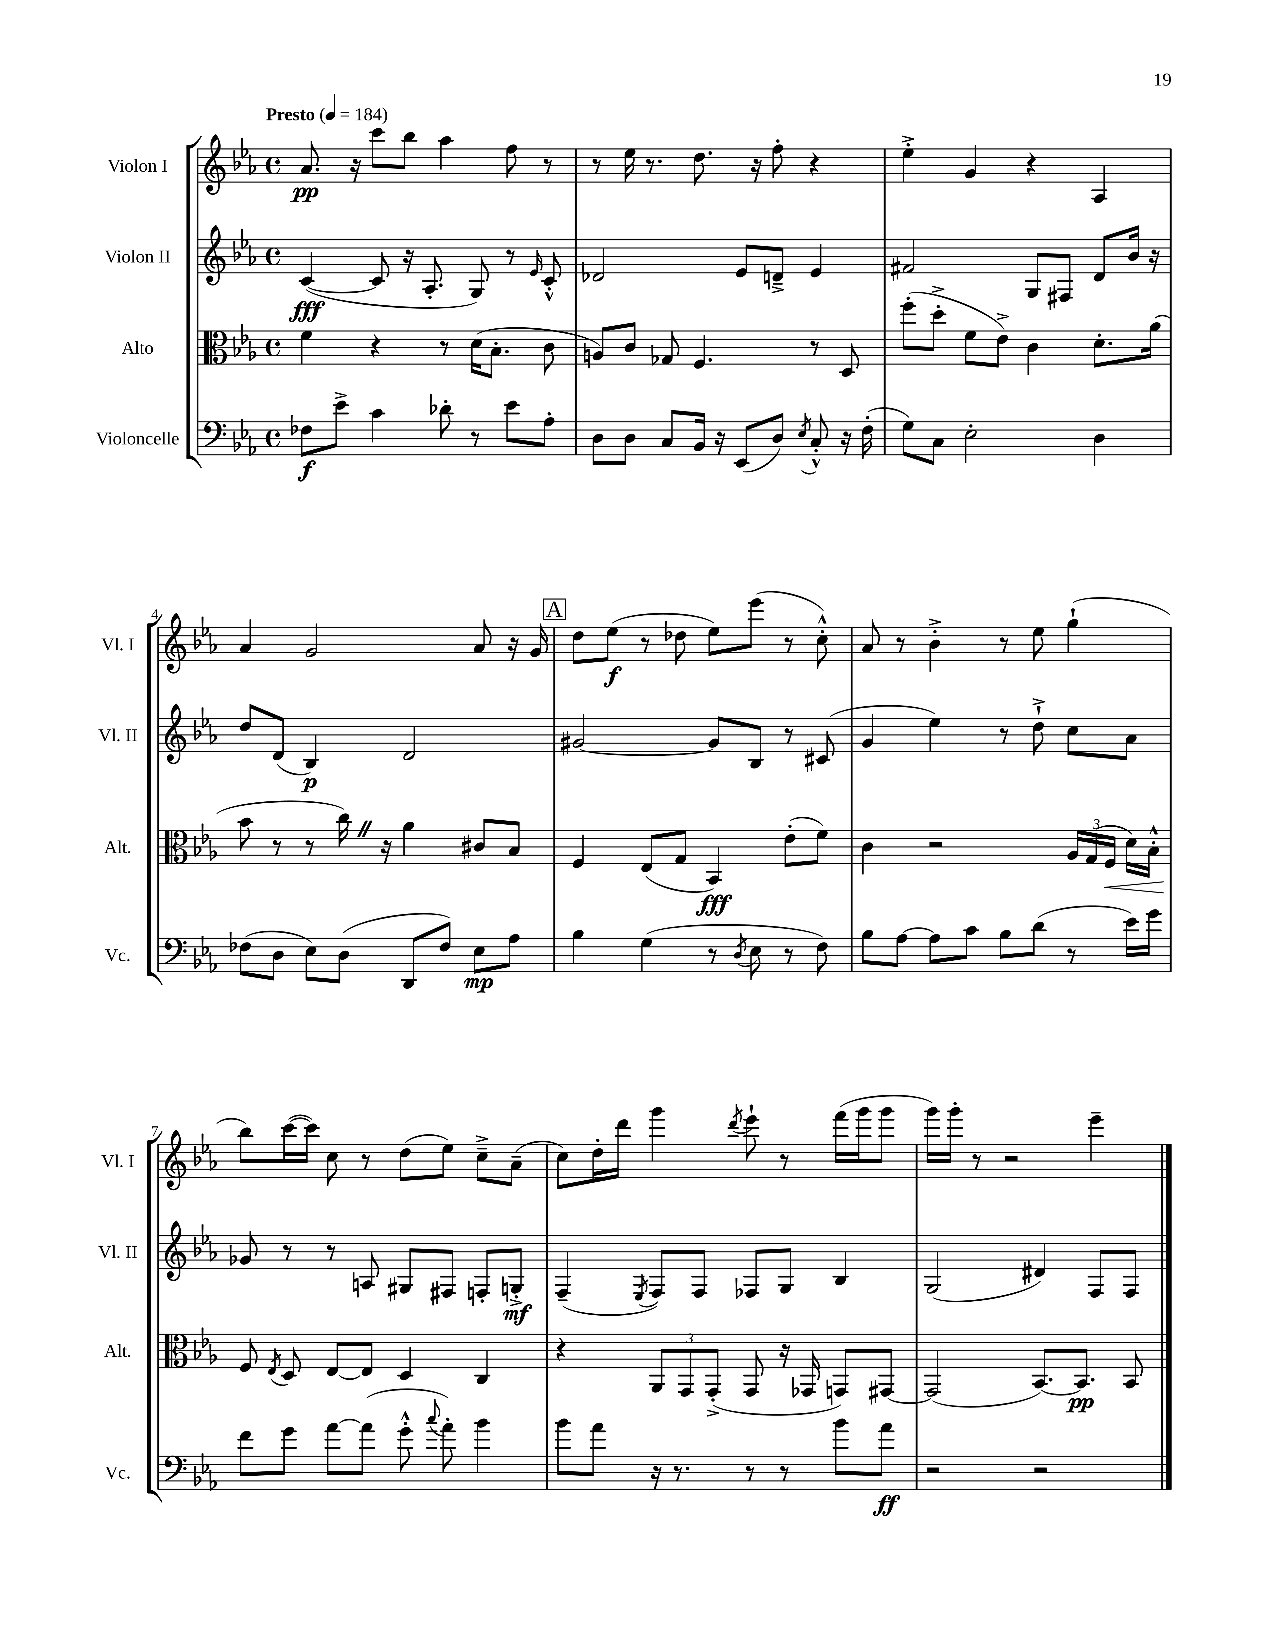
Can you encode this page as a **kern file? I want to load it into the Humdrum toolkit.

**kern	**kern	**kern	**kern
*staff4	*staff3	*staff2	*staff1
*clefF4	*clefC3	*clefG2	*clefG2
*k[b-e-a-]	*k[b-e-a-]	*k[b-e-a-]	*k[b-e-a-]
*M4/4	*M4/4	*M4/4	*M4/4
*met(c)	*met(c)	*met(c)	*met(c)
*MM184	*MM184	*MM184	*MM184
8F-\L	4f\	([4c/	8.a-/
8e-^\J	.	.	.
.	.	.	16r
4c\	4r	8c/]	8ccc\L
.	.	16r	8bb-\J
.	.	8.A-'/	.
8d-'\	8r	.	4aa-\
8r	(16d\LK	8G/)	.
.	8.B-'\J	.	.
8e-\L	.	8r	8ff\
.	.	16qqe-/	.
8A-'\J	8c\	8c'^^/	8r
=	=	=	=
8D\L	8A/L)	2d-/	8r
8D\J	8c/J	.	16ee-\
.	.	.	8.r
8C/L	8G-/	.	.
16BB-/Jk	4.F/	.	8.dd\
16r	.	.	.
(8EE-/L	.	8e-/L	.
.	.	.	16r
8D/J)	.	8d~^/J	8ff'\
8qE-/	.	.	.
8C'^^/	8r	4e-/	4r
16r	8D/	.	.
(16F'\	.	.	.
=	=	=	=
8G\L)	(8ff'\L	2f#/	4ee-'^\
8C\J	8dd'^\J	.	.
2E-'\	8f\L	.	4g/
.	8e-^\J)	.	.
.	4c\	8G/L	4r
.	.	8F#/J	.
4D\	8.d'\L	8d/L	4A-/
.	.	16b-/Jk	.
.	(16a-\Jk	16r	.
=	=	=	=
(8F-\L	8b-\	8dd/L	4a-/
8D\J	8r	(8d/J	.
8E-\L)	8r	4B-/)	2g/
(8D\J	16cc\)	.	.
.	16r	.	.
8DD/L	4a-\	2d/	.
8F-/J)	.	.	.
8E-\L	8c#/L	.	8a-/
8A-\J	8B-/J	.	16r
.	.	.	16g/
=	=	=	=
4B-\	4F/	[2g#/	8dd\L
.	.	.	(8ee-\J
(4G\	(8E-/L	.	8r
.	8G/J	.	8dd-\
8r	4BB-/)	8g#/]L	8ee-\L)
8qD/	.	.	.
8E-\	.	8B-/J	(8eee-\J
8r	(8e-'\L	8r	8r
8F\)	8f\J)	(8c#/	8cc'^^\)
=	=	=	=
8B-\L	4c\	4g/	8a-/
[8A-\J	.	.	8r
8A-\]L	2r	4ee-\)	4b-'^\
8c\J	.	.	.
8B-\L	.	8r	8r
(8d\J	.	8dd`^\	8ee-\
8r	24A-/LL	8cc\L	(4gg`\
.	(24G/	.	.
.	24F/JJ	.	.
16e-\LL)	16d\LL)	8a-\J	.
16g\JJ	16B-'^^\JJ	.	.
=	=	=	=
8f\L	8F/	8g-/	8bb-\L)
.	8qE-/	.	.
8g\J	8D/	8r	([16ccc\L
.	.	.	16ccc\]JJ)
[8a-\L	[8E-/L	8r	8cc\
(8a-\]J	8E-/]J	8A/	8r
8g'^^\	4D/	8G#/L	(8dd\L
8qqcc/	.	.	.
8a-'\)	.	8F#/J	8ee-\J)
4b-\	4C/	8F'/L	8cc~^\L
.	.	8G'^/J	(8a-~\J
=	=	=	=
8b-\L	4r	(4F~/	8cc\L)
8a-\J	.	.	16dd'\L
.	.	.	16ddd\JJ
.	.	8qE-/	.
16r	12AA-/L	8F/L)	4ggg\
8.r	.	.	.
.	12GG/	.	.
.	.	8F/J	.
.	(12GG'^/J	.	.
.	.	.	8qddd/
8r	8GG/	8F-/L	8eee-`\
8r	16r	8G/J	8r
.	16GG-/	.	.
8b-\L	8GG/L)	4B-/	(16fff\LL
.	.	.	16ggg\J
8a-\J	[8GG#/J	.	8ggg\J
=	=	=	=
2r	(2GG#/]	(2G/	16ggg\LL)
.	.	.	16ggg'\JJ
.	.	.	8r
.	.	.	2r
2r	[8.BB-/L)	4d#/)	.
.	8.BB-/]J	.	.
.	.	8F/L	4eee-~\
.	8BB-/	8F/J	.
==	==	==	==
*-	*-	*-	*-
